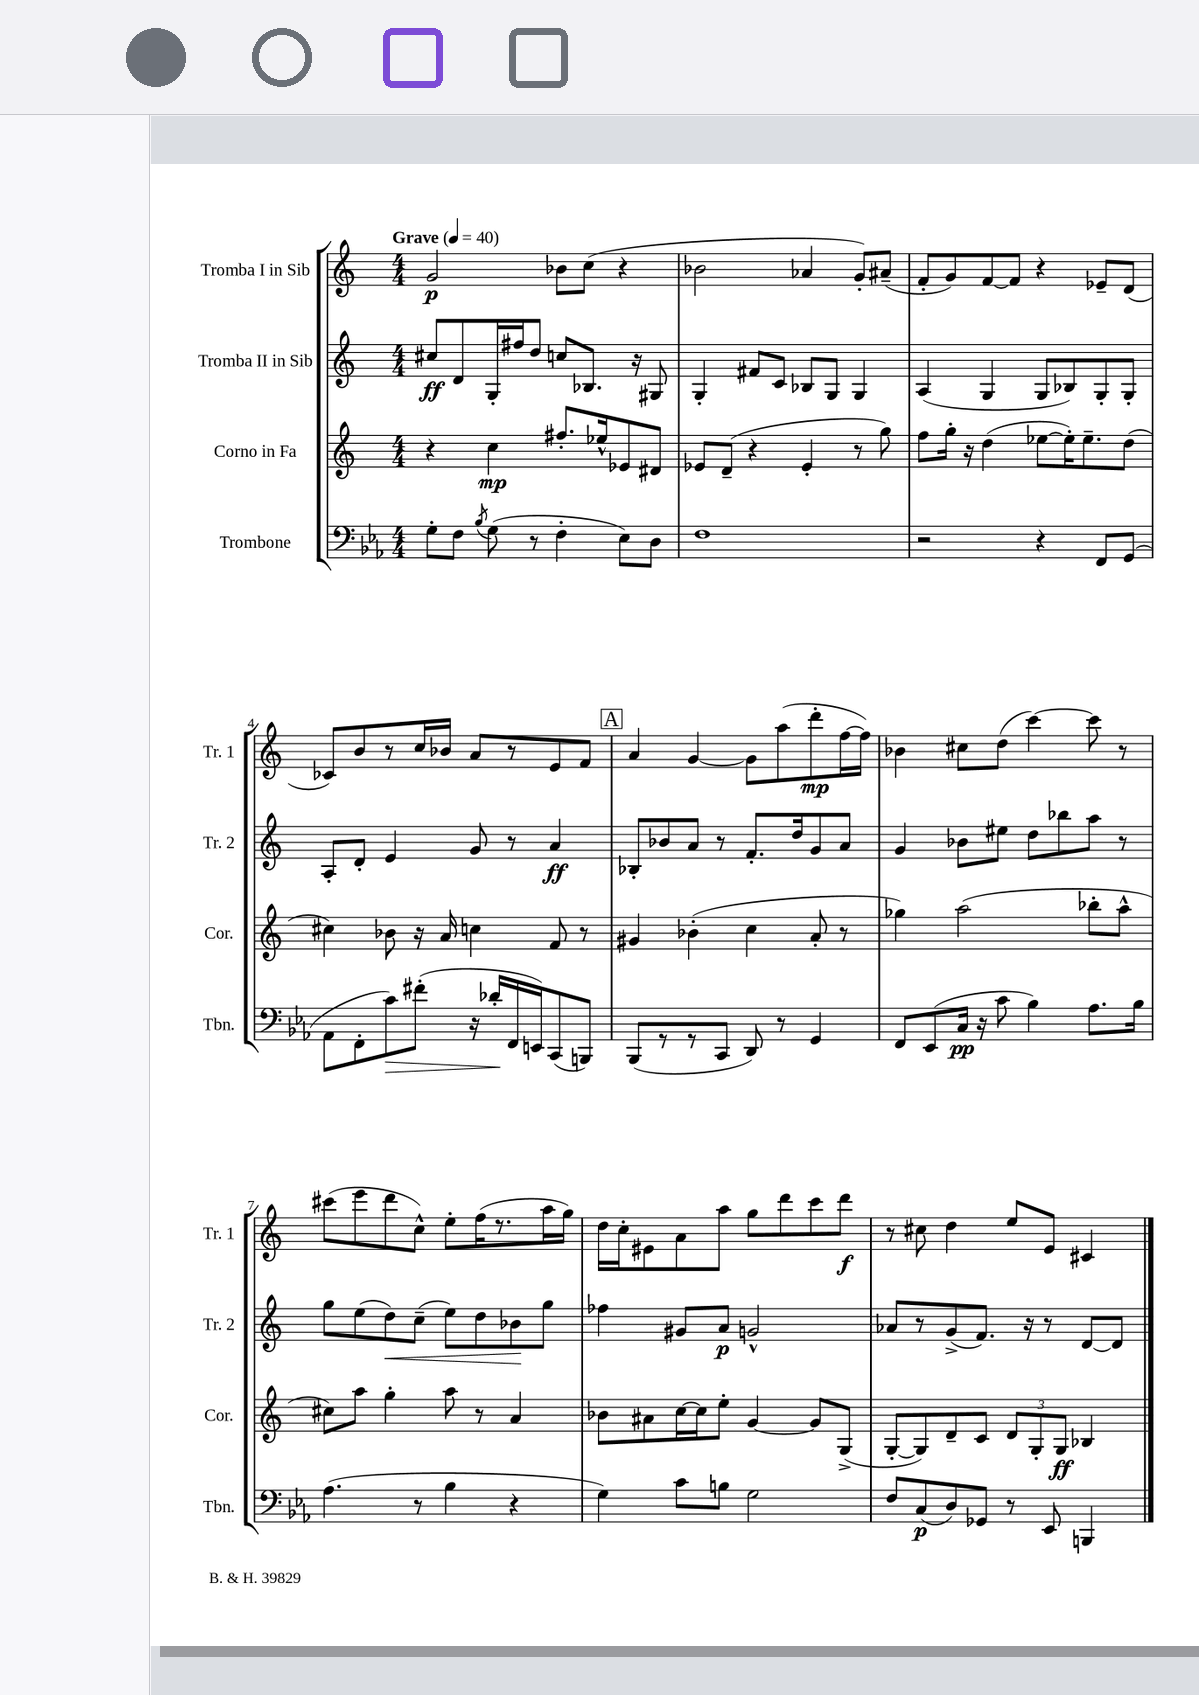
<<
\new StaffGroup <<
\new Staff = "s0" \with { instrumentName = "Tromba I in Sib" shortInstrumentName = "Tr. 1" } {
    \clef treble \key c \major \numericTimeSignature \time 4/4 \tempo "Grave" 4 = 40
    \autoBeamOff g'2\p bes'8[ c''8]( r4 |
    bes'2 aes'4 g'8[-.) ais'8]--( |
    f'8[-. g'8) f'8~ f'8] r4 ees'8[-- d'8]( |
    ces'8[) b'8 r8 c''16 bes'16] a'8[ r8 e'8 f'8] |
    \mark \markup { \box "A" } a'4 g'4~ g'8[ a''8( d'''8-.\mp f''16~ f''16]) |
    bes'4 cis''8[ d''8]( c'''4~) c'''8 r8 |
    cis'''8[( e'''8 d'''8 c''8]-^) e''8[-. f''16( r8. a''16 g''16]) |
    d''16[ c''16-. eis'8 a'8 a''8] g''8[ d'''8 c'''8 d'''8]\f |
    r8 cis''8 d''4 e''8[ e'8] cis'4 \bar "|." |
}
\new Staff = "s1" \with { instrumentName = "Tromba II in Sib" shortInstrumentName = "Tr. 2" } {
    \clef treble \key c \major \numericTimeSignature \time 4/4
    \autoBeamOff cis''8[\ff d'8 g16-. fis''16 d''8] c''8[ bes8.] r16 gis8 |
    g4-. fis'8[ c'8] bes8[ g8] g4 |
    a4( g4 g8[ bes8) g8-. g8]-. |
    a8[-. d'8]-. e'4 g'8 r8 a'4\ff |
    \mark \markup { \box "A" } bes8[-. bes'8 a'8] r8 f'8.[-. d''16 g'8 a'8] |
    g'4 bes'8[ eis''8] d''8[ bes''8 a''8] r8 |
    g''8[ e''8( d''8\<) c''8]--( e''8[) d''8 bes'8\! g''8] |
    fes''4 gis'8[ a'8]\p g'2-^ |
    aes'8[ r8 g'8->( f'8.]) r16 r8 d'8[~ d'8] \bar "|." |
}
\new Staff = "s2" \with { instrumentName = "Corno in Fa" shortInstrumentName = "Cor." } {
    \clef treble \key c \major \numericTimeSignature \time 4/4
    \autoBeamOff r4 c''4\mp fis''8.[-. ees''16-^ ees'8 dis'8] |
    ees'8[ d'8]--( r4 ees'4-. r8 g''8) |
    f''8[ g''16]-. r16 d''4( ees''8[~ ees''16-.) ees''8.-- d''8]( |
    cis''4) bes'8 r16 a'16 c''4 f'8 r8 |
    \mark \markup { \box "A" } gis'4 bes'4-.( c''4 a'8-. r8 |
    ges''4) a''2( bes''8[-. a''8]-^ |
    cis''8[) a''8] g''4-. a''8 r8 a'4 |
    bes'8[ ais'8 c''16~ c''16 e''8]-. g'4~ g'8[ g8]->( |
    g8[~-. g8) d'8-- c'8] \tuplet 3/2 { d'8[ g8-. g8]\ff } bes4 \bar "|." |
}
\new Staff = "s3" \with { instrumentName = "Trombone" shortInstrumentName = "Tbn." } {
    \clef bass \key ees \major \numericTimeSignature \time 4/4
    \autoBeamOff g8[-. f8] \acciaccatura { bes8 } g8( r8 f4-. ees8[) d8] |
    f1 |
    r2 r4 f,8[ g,8]( |
    aes,8[ f,8-. c'8\>) fis'8]-.( r16 des'16[-.\! f,16 e,16) c,8( b,,8]) |
    \mark \markup { \box "A" } bes,,8[( r8 r8 c,8] d,8) r8 g,4 |
    f,8[ ees,8( c16]\pp r16 c'8 bes4) aes8.[ bes16] |
    aes4.( r8 bes4 r4 |
    g4) c'8[ b8] g2 |
    f8[ c8\p( d8) ges,8] r8 ees,8 b,,4 \bar "|." |
}
>>
>>
